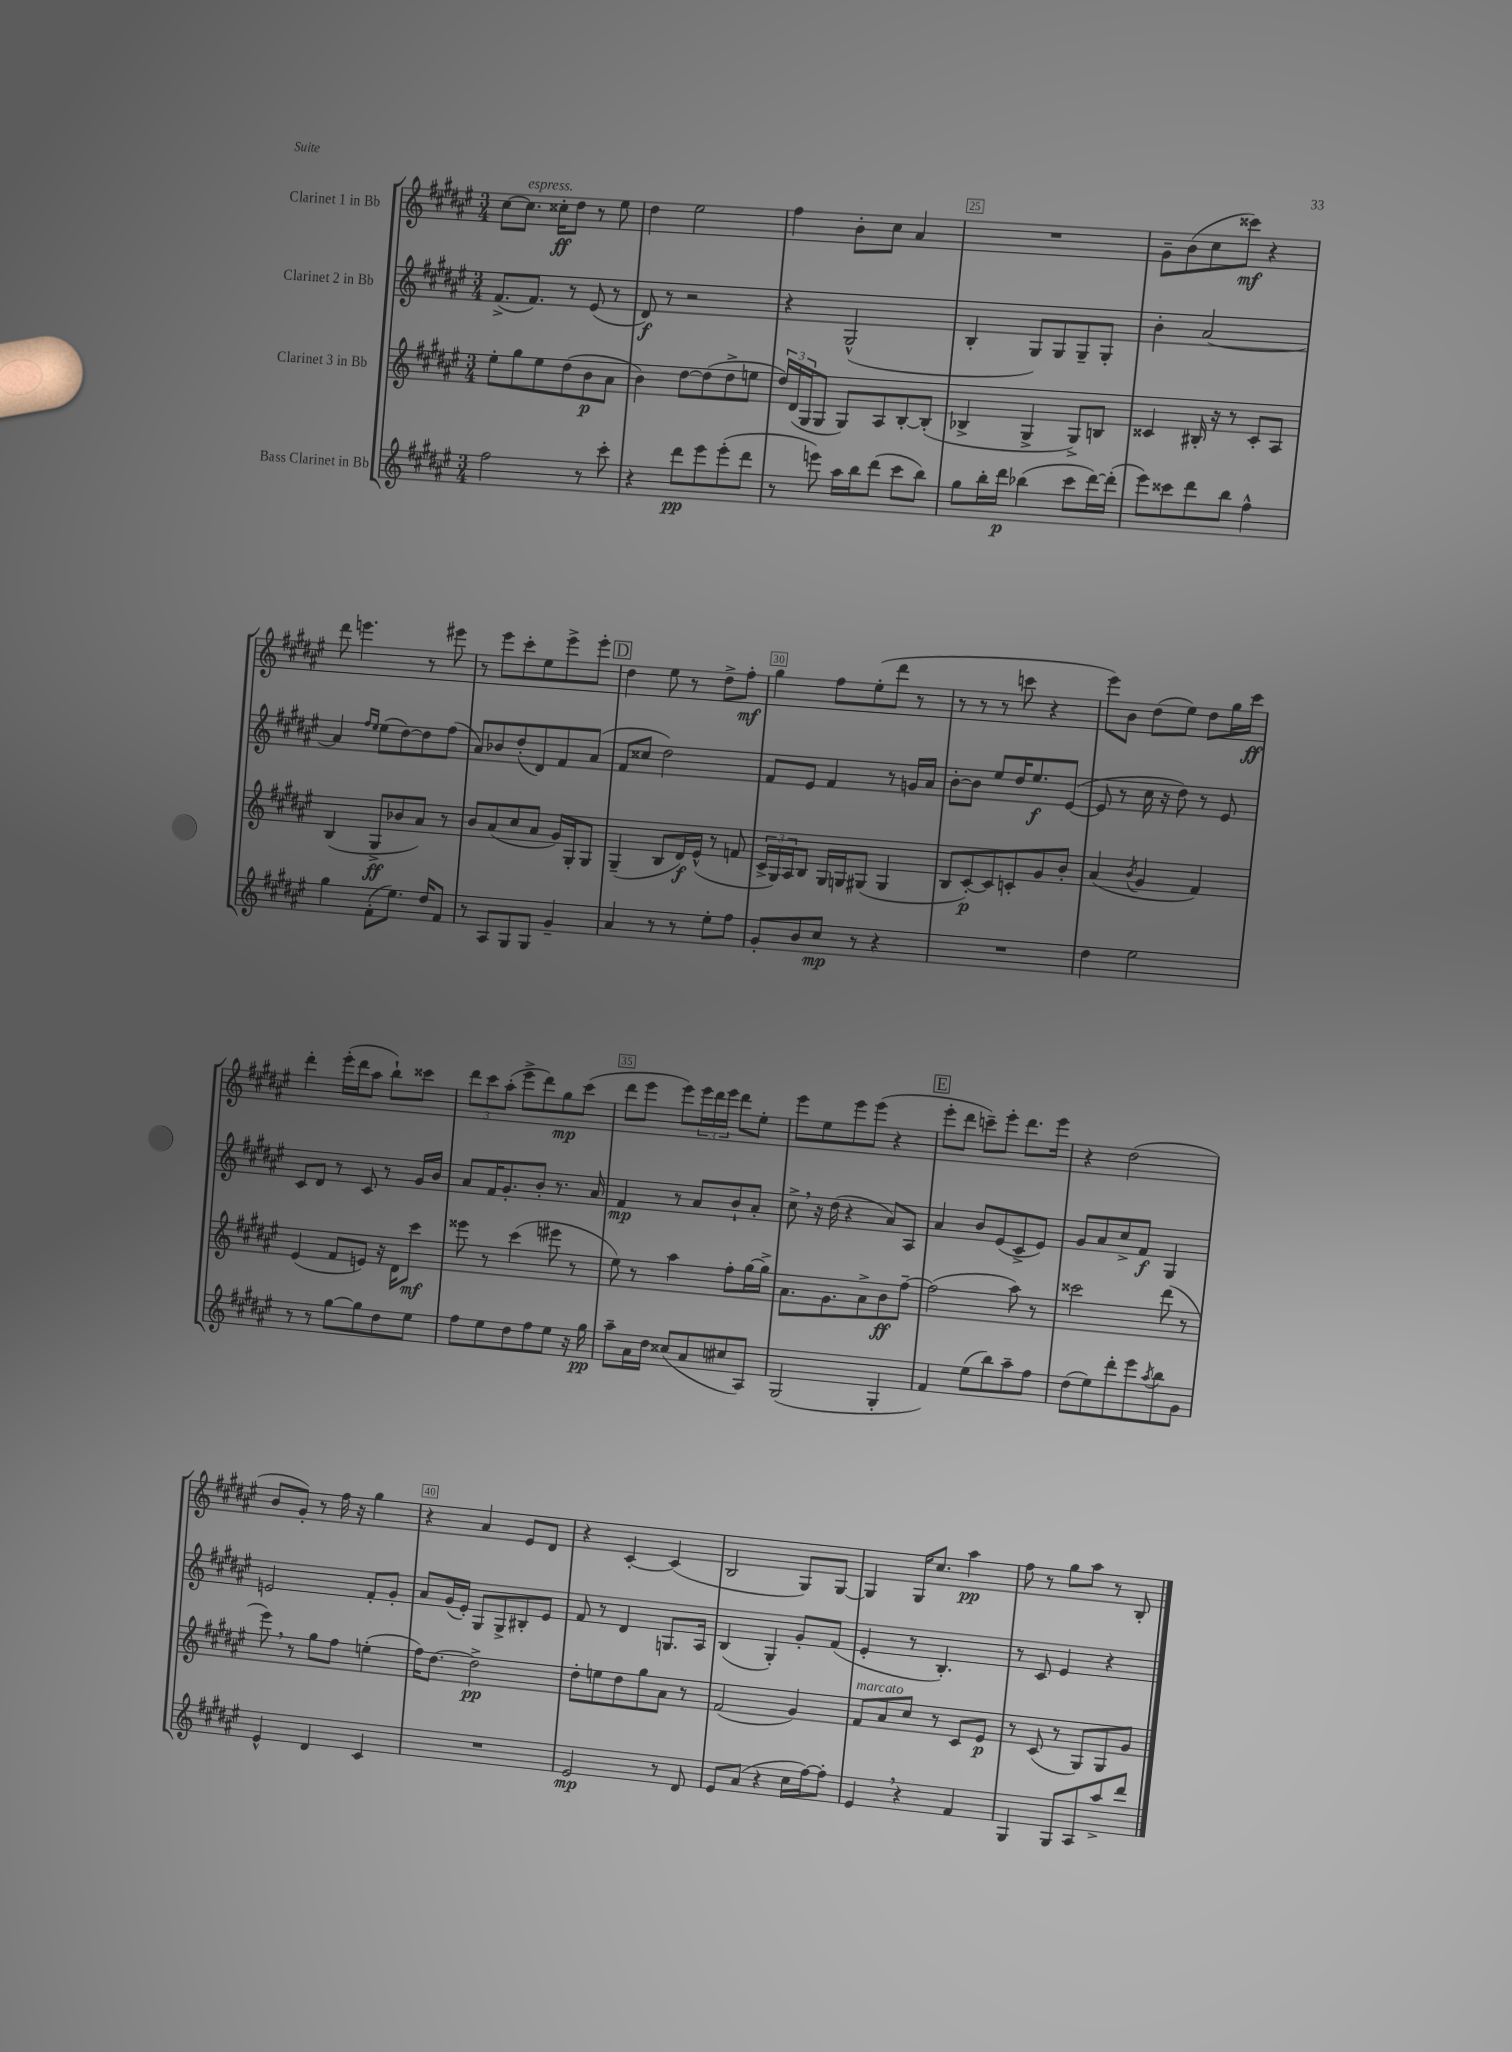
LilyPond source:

<<
\new StaffGroup <<
\new Staff = "s0" \with { instrumentName = "Clarinet 1 in Bb" } {
    \clef treble \key fis \major \numericTimeSignature \time 3/4
    cis''8~ cis''8.^\markup { \italic "espress." } cisis''16-.\ff dis''8 r8 eis''8 |
    dis''4 eis''2 |
    fis''4 b'8-. cis''8 ais'4 |
    R2. |
    gis'8-- b'8( cis''8 cisis'''8\mf) r4 |
    dis'''8 e'''4. r8 eis'''8 |
    r8 eis'''8 cis'''8-. eis''8 eis'''8-> eis'''8-. |
    \mark \markup { \box "D" } dis''4 eis''8 r8 dis''8-> fis''8-.\mf |
    gis''4 fis''8 eis''8-.( dis'''8 r8 |
    r8 r8 r8 c'''8 r4 |
    eis'''8) b'8 dis''8( eis''8) dis''8 gis''16 cis'''16\ff |
    dis'''4-. eis'''16-.( dis'''16 ais''8 b''8-!) cisis'''8 |
    \tuplet 3/2 { dis'''8 cis'''8 ais''8-.( } eis'''8-> dis'''8) gis''8\mp cis'''8( |
    dis'''8 eis'''8 eis'''8) \tuplet 3/2 { eis'''16 dis'''16 eis'''16 } dis'''8 eis''8-. |
    eis'''8 eis''8 eis'''8 eis'''8( r4 |
    \mark \markup { \box "E" } eis'''8-. dis'''8 c'''8--) eis'''8-. dis'''8. eis'''16 |
    r4 dis''2( |
    b'8 gis'8-.) r8 fis''16 r16 gis''4 |
    r4 ais'4 eis'8 dis'8 |
    r4 cis'4~-. cis'4( |
    b2 gis8) gis8~ |
    gis4 gis16 cis''8. ais''4\pp |
    fis''8 r8 gis''8 ais''8 r8 b8-. \bar "|." |
}
\new Staff = "s1" \with { instrumentName = "Clarinet 2 in Bb" } {
    \clef treble \key fis \major \numericTimeSignature \time 3/4
    fis'8.->( fis'8.) r8 eis'8( r8 |
    dis'8\f) r8 r2 |
    r4 gis2-^( |
    b4-. gis8) gis8 gis8-- gis8-. |
    b'4-. ais'2~ |
    ais'4 \grace { fis''16 eis''16 } eis''8( dis''8~) dis''8 fis''8( |
    ais'8) bes'8 dis''8-.( dis'8) fis'8 ais'8( |
    \mark \markup { \box "D" } fis'8 cisis''8 dis''2) |
    fis'8 eis'8 fis'4 r8 g'16 ais'16 |
    b'8~-. b'8 eis''8 dis''16 eis''8.\f eis'8~( |
    eis'8 r8 cis''16 r16 dis''8) r8 eis'8 |
    cis'8 dis'8 r8 cis'8 r8 gis'16 b'16 |
    ais'8 fis'16 gis'8.-. b'8-. r8. ais'16 |
    fis'4\mp r8 ais'8 b'8-! ais'8-. |
    cis''8-> \breathe r16 dis''16( r4 ais'8) ais8 |
    \mark \markup { \box "E" } ais'4 b'8 eis'8( cis'8-> eis'8) |
    gis'8 ais'8 cis''8-> fis'8\f gis4 |
    e'2 fis'8-. gis'8-. |
    ais'8 gis'16( eis'16-.) gis8 gis8-> bis8-. eis'8 |
    fis'8 r8 dis'4 g8. ais16 |
    b4( gis4-.) gis'8-. fis'8( |
    eis'4-. r8 b4.-.) |
    r8 cis'8 eis'4 r4 \bar "|." |
}
\new Staff = "s2" \with { instrumentName = "Clarinet 3 in Bb" } {
    \clef treble \key fis \major \numericTimeSignature \time 3/4
    eis''8-. gis''8 eis''8 dis''8( b'8\p ais'8 |
    b'4) dis''8~ dis''8( dis''8-> e''8 |
    \tuplet 3/2 { dis''16) dis'16( gis16 } gis8 gis8) ais8 b8~-. b8-.( |
    bes4-> gis4-> gis8->) b8 |
    cisis'4 bis16-. r16 r8 cisis'8-. ais8 |
    b4( gis8->\ff bes'8 ais'8) r8 |
    b'8 ais'8( cis''8 ais'8 gis'16) gis16-. gis8 |
    \mark \markup { \box "D" } gis4--( b8 dis'16\f) eis'16-^( r8 f'8 |
    \tuplet 3/2 { cis'16-> gis16) ais16 } b8 gis16 g16 gis8( gis4 |
    b8 cis'8~-.\p) cis'8 c'8-. gis'8 b'8-. |
    ais'4( \acciaccatura { b'8 } gis'4 fis'4) |
    eis'4( fis'8 e'8) r16 dis'16 cis'''8\mf |
    eisis'''8 r8 cis'''4( eis'''8 r8 |
    eis''8) r8 ais''4 fis''8-. gis''16~ gis''16-> |
    ais'8. gis'8. ais'8-> b'8\ff fis''8~-- |
    \mark \markup { \box "E" } fis''2( ais''8) r8 |
    cisis'''2 dis'''8( r8 |
    eis'''8) \breathe r8 gis''8 fis''8 e''4-.( |
    fis''16) dis''8.~ dis''2->\pp |
    dis''8-. e''8 dis''8 gis''8 ais'8 r8 |
    fis'2( gis'4) |
    fis'8^\markup { \italic "marcato" } ais'8 cis''8 r8 cis'8 eis'8\p |
    r8 cis'8( r8 gis8) gis8 gis'8 \bar "|." |
}
\new Staff = "s3" \with { instrumentName = "Bass Clarinet in Bb" } {
    \clef treble \key fis \major \numericTimeSignature \time 3/4
    fis''2 r8 cis'''8-. |
    r4 dis'''8\pp eis'''8 eis'''8-.( dis'''8 |
    r8 e'''8) ais''16 b''16 dis'''8( cis'''8 b''8) |
    gis''8 b''16-. dis'''16\p bes''4( cis'''8 dis'''16~) dis'''16-.( |
    eis'''8) cisis'''8 dis'''8 b''8 fis''4-^ |
    gis''4 fis'8-.( eis''8.) dis''16 fis'8 |
    r8 ais8 gis8 gis8 gis'4-- |
    \mark \markup { \box "D" } ais'4 r8 r8 eis''8-. fis''8 |
    gis'8-. b'8 cis''8\mp r8 r4 |
    R2. |
    dis''4 eis''2 |
    r8 r8 gis''8~ gis''8 dis''8 eis''8 |
    fis''8 eis''8 dis''8 fis''8 eis''8 r16 gis''16\pp |
    ais''8-- ais'16 dis''16 cisis''8( ais'8 cis''8 ais8) |
    gis2( gis4-. |
    \mark \markup { \box "E" } fis'4) eis''8( b''8) ais''8-- fis''8 |
    dis''8( eis''8) dis'''8-. eis'''8 \acciaccatura { ais''8 } b''8 gis'8 |
    eis'4-^ dis'4 cis'4 |
    R2. |
    eis'2\mp r8 dis'8 |
    eis'8 ais'8( r4 cis''16 fis''16~) fis''8-. |
    eis'4 \breathe r4 fis'4 |
    gis4 gis8 ais8 ais''8-> dis'''8 \bar "|." |
}
>>
>>
\layout { \context { \Score currentBarNumber = #22 \override BarNumber.break-visibility = ##(#f #t #t) barNumberVisibility = #(every-nth-bar-number-visible 5) \override BarNumber.stencil = #(make-stencil-boxer 0.1 0.3 ly:text-interface::print) } }
